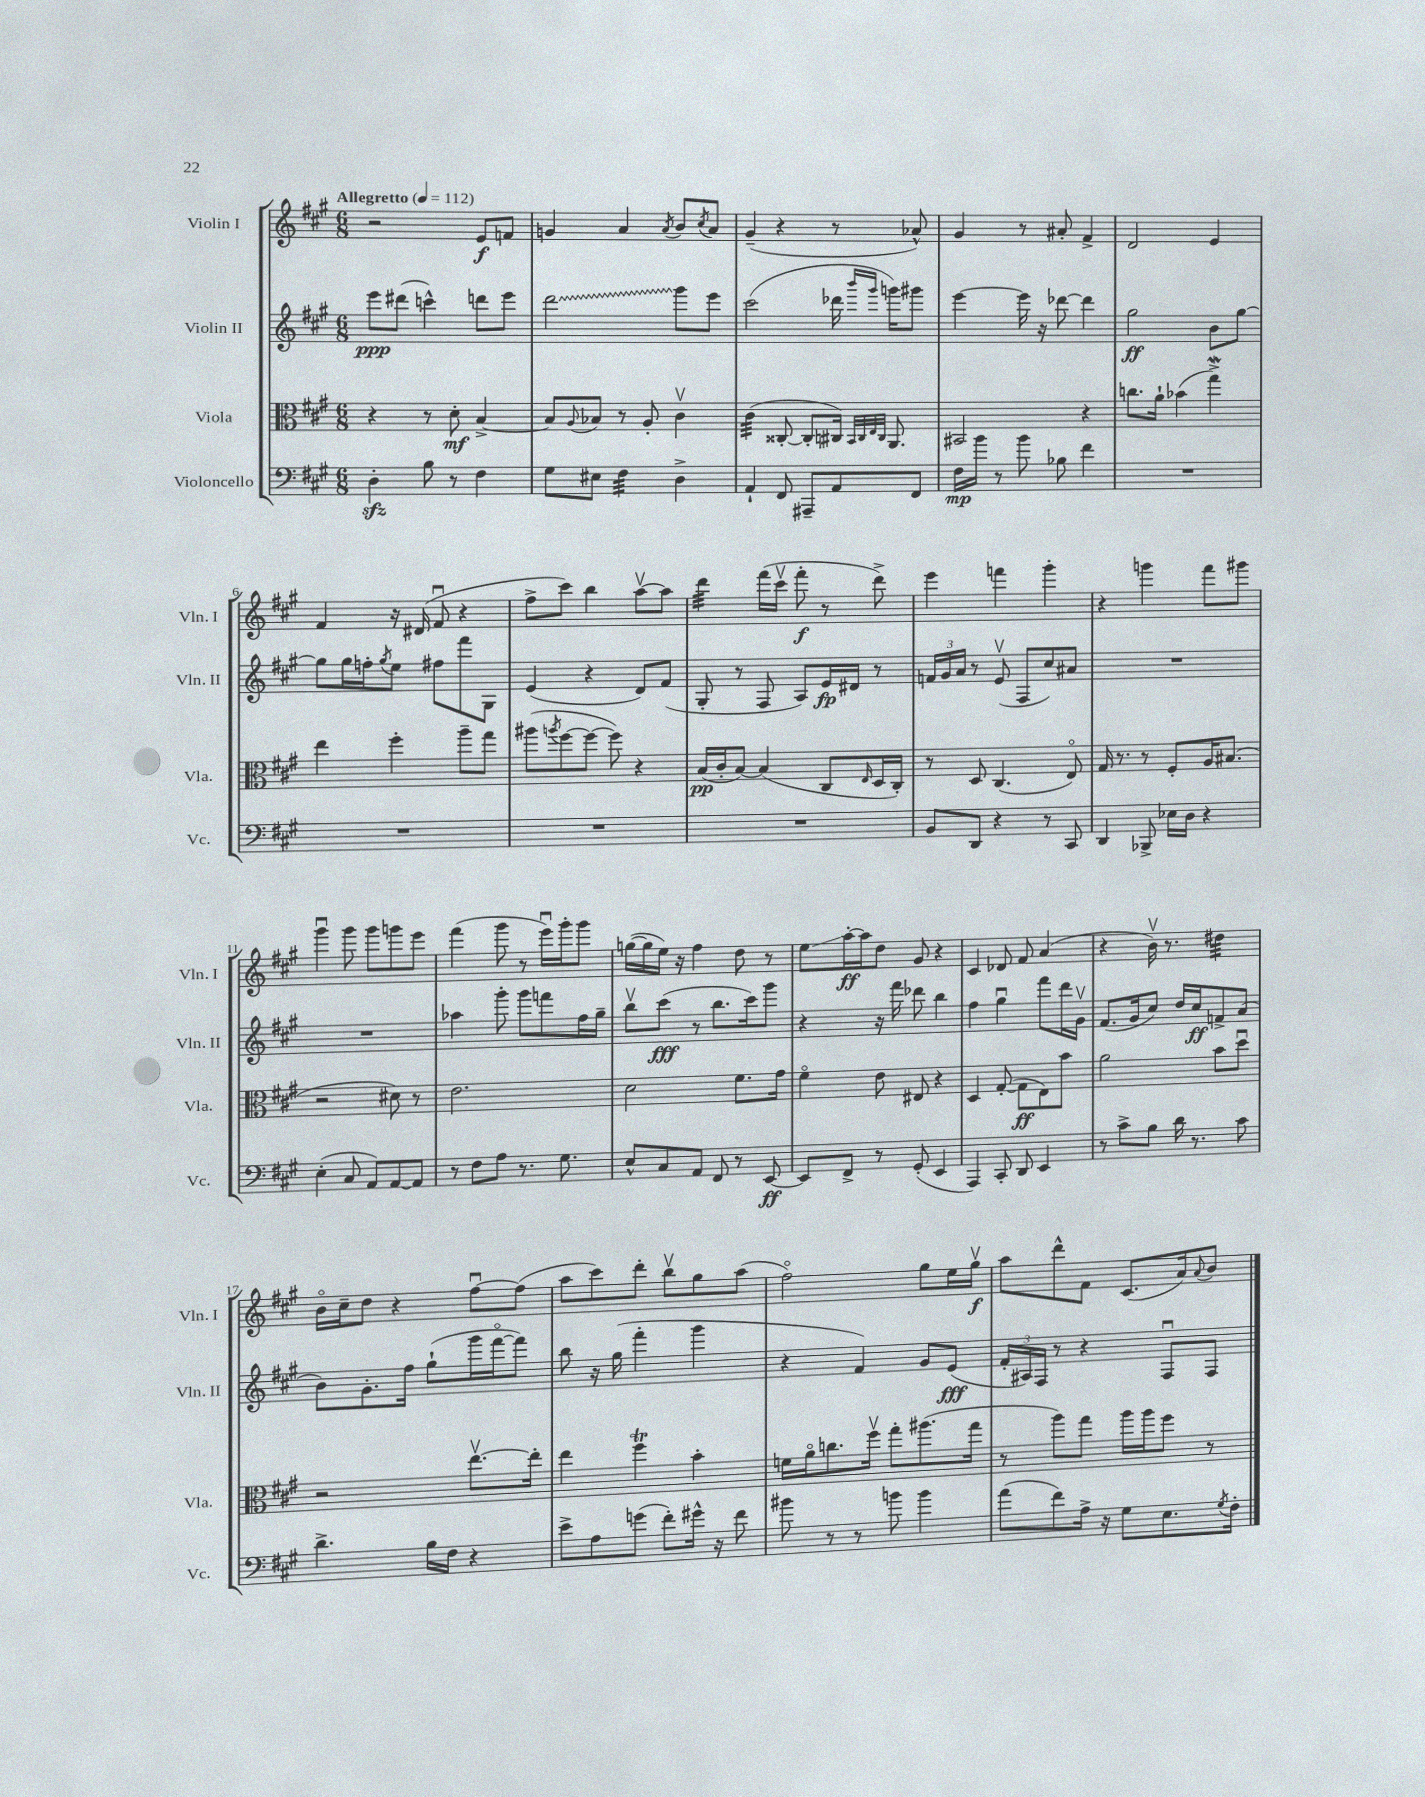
<<
\new StaffGroup <<
\new Staff = "s0" \with { instrumentName = "Violin I" shortInstrumentName = "Vln. I" } {
    \clef treble \key a \major \numericTimeSignature \time 6/8 \tempo "Allegretto" 4 = 112
    r2 e'8\f f'8 |
    g'4 a'4 \acciaccatura { a'8 } b'8 \acciaccatura { cis''8 } a'8 |
    gis'4--( r4 r8 aes'8-^) |
    gis'4 r8 ais'8-. fis'4-> |
    d'2 e'4 |
    fis'4 r16 dis'16( fis'8\downbow r4 |
    fis''8-> cis'''8) b''4 a''8~\upbow a''8 |
    d'''4:32 fis'''16( cis'''16\upbow fis'''8-.\f r8 d'''8->) |
    e'''4 f'''4 gis'''4-. |
    r4 g'''4 fis'''8 gis'''8 |
    gis'''4\downbow gis'''8 gis'''8 g'''8 e'''8 |
    fis'''4( gis'''8 r8 e'''16\downbow) gis'''16-. gis'''8 |
    g''16~( g''16 e''16) r16 fis''4 d''8 r8 |
    e''8\glissando a''16~-.\ff a''16 d''8 gis'8 r4 |
    cis'4 des'8 fis'8 a'4( |
    r4 b'16\upbow) r8. dis''4:32 |
    b'16\flageolet cis''16-- d''8 r4 fis''8~\downbow fis''8( |
    a''8 cis'''8) d'''8-. b''8\upbow gis''8 a''8( |
    fis''2\flageolet) gis''8 e''16 gis''16\upbow\f |
    a''8 d'''8-^ fis'8 cis'8.( a'16) \appoggiatura { a'8 } b'8 \bar "|." |
}
\new Staff = "s1" \with { instrumentName = "Violin II" shortInstrumentName = "Vln. II" } {
    \clef treble \key a \major \numericTimeSignature \time 6/8
    e'''8\ppp dis'''8( c'''4-^) d'''8 e'''8 |
    \once \override Glissando.style = #'zigzag d'''2\glissando gis'''8 e'''8 |
    cis'''2( des'''16 \grace { b'''16 gis'''16 } g'''16) gis'''8 |
    e'''4~ e'''16 r16 des'''8~ des'''4 |
    gis''2\ff b'8 gis''8~ |
    gis''8 gis''16 f''16-. \acciaccatura { gis''8 } e''8 fis''8 fis'''8 gis8 |
    e'4( r4 d'8) fis'8( |
    gis8-. r8 fis8 a8) e'16\fp dis'16 r8 |
    \tuplet 3/2 { f'16 gis'16 a'16 } r8 e'8\upbow( fis8 cis''8) ais'8 |
    R2. |
    R2. |
    aes''4 gis'''8-. gis'''8 f'''8 fis''16 gis''16-- |
    b''8\upbow cis'''8\fff( r8 b''8. cis'''16) gis'''8 |
    r4 r16 fis'''16 des'''8 b''4 |
    fis''4 gis''4\downbow fis'''8 d'''16 gis'16\upbow |
    fis'8.( gis'16 cis''8) d''16 cis''16\ff f'8-> a'8( |
    b'8) gis'8.-. fis''16 gis''8-!( gis'''16 fis'''16~\flageolet fis'''8) |
    b''8 r16 gis''16( fis'''4-. gis'''4 |
    r4 fis'4) gis'8 e'8\fff( |
    \tuplet 3/2 { fis'16-. ais16) fis16 } r8 r4 fis8\downbow fis8 \bar "|." |
}
\new Staff = "s2" \with { instrumentName = "Viola" shortInstrumentName = "Vla." } {
    \clef alto \key a \major \numericTimeSignature \time 6/8
    r4 r8 d'8-.\mf b4~-> |
    b8 \appoggiatura { a8 } bes8 r8 a8-. cis'4\upbow |
    cis'4:32( cisis8~-. cisis8-. cis16) \grace { b,32 cis32 e32 cis32 } a,8. |
    bis,2 r4 |
    c''8. a'16-! bes'4( gis''4->\mordent) |
    e''4 fis''4-. a''8-- gis''8 |
    ais''8( \acciaccatura { a''8 } fis''8~ fis''8~ fis''8) r4 |
    b16\pp( cis'16-. b8~) b4( cis8 \grace { e16 } d16 cis16-.) |
    r8 d8 cis4.( e8\flageolet) |
    gis16 r8. r8 fis8-. a16 bis8.( |
    r2 dis'8) r8 |
    e'2. |
    d'2 fis'8. gis'16 |
    fis'4\flageolet e'8 eis8 r4 |
    d4 gis8~-.( gis8\ff e8) b'8 |
    a'2 b'8 d''8\downbow |
    r2 e''8.~\upbow e''16-. |
    e''4 fis''4\trill b'4-. |
    f'16 a'16\flageolet c''8. fis''16\upbow gis''8-. ais''8.( gis''16 |
    r8 a''8) gis''8 a''16 a''16 fis''8 r8 \bar "|." |
}
\new Staff = "s3" \with { instrumentName = "Violoncello" shortInstrumentName = "Vc." } {
    \clef bass \key a \major \numericTimeSignature \time 6/8
    d4-.\sfz b8 r8 fis4 |
    gis8 eis8 fis4:32 d4-> |
    a,4-! fis,8 ais,,8-- a,8 fis,8 |
    fis16\mp b'16 r8 b'8 bes8 fis'4 |
    R2. |
    R2. |
    R2. |
    R2. |
    b,8 d,8 r4 r8 cis,8 |
    d,4 bes,,8-> ees16 d16 r4 |
    e4-.( cis8 a,8) a,8~ a,8 |
    r8 fis8 a8 r8. gis8. |
    e8-^ cis8 a,8 fis,8 r8 e,8~\ff |
    e,8 fis,8-> r8 gis,8-.( e,4 |
    a,,4) cis,8-. d,8 e,4 |
    r8 cis'8-> b8 d'16 r8. cis'8 |
    d'4.-> b16 fis16 r4 |
    e'8-> a8 g'8( fis'8-.) gis'16-^ r16 fis'8 |
    bis'8 r8 r8 b'8 b'4 |
    a'8( fis'8) a16-> r16 gis8 e8. \acciaccatura { gis8 } fis16-. \bar "|." |
}
>>
>>
